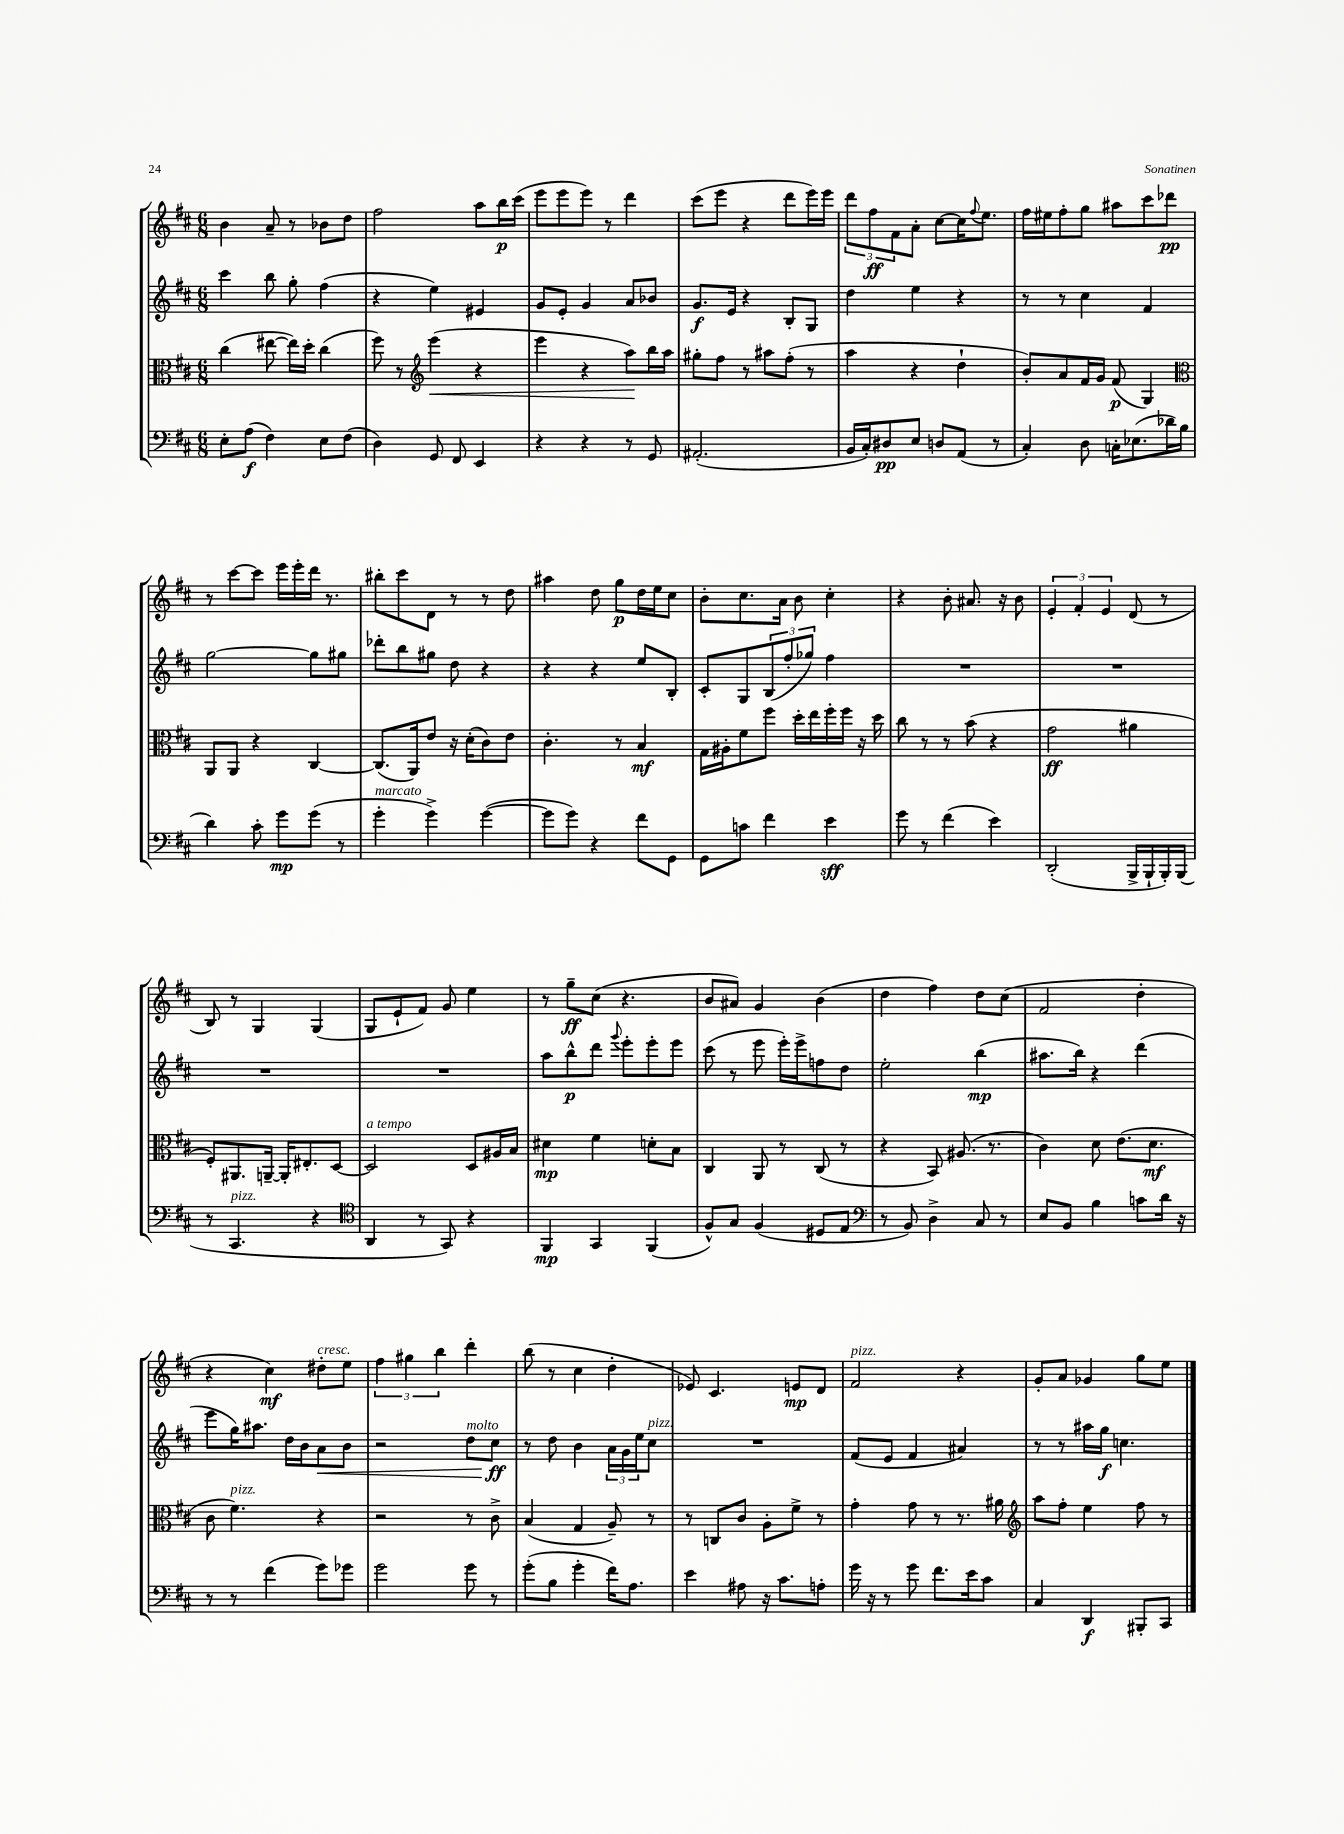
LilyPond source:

<<
\new StaffGroup <<
\new Staff = "s0" {
    \clef treble \key d \major \numericTimeSignature \time 6/8
    b'4 a'8-- r8 bes'8 d''8 |
    fis''2 a''8 b''16\p cis'''16( |
    e'''8 e'''8 e'''8) r8 d'''4 |
    cis'''8( e'''8 r4 d'''8 e'''16) e'''16 |
    \tuplet 3/2 { d'''8 fis''8\ff fis'8 } a'8-. cis''8~ cis''16 \appoggiatura { fis''8 } e''8. |
    fis''16 eis''16 fis''8-. g''8 ais''8 cis'''8 des'''8\pp |
    r8 cis'''8~ cis'''8 e'''16 e'''16-. d'''16 r8. |
    bis''8-. cis'''8 d'8 r8 r8 d''8 |
    ais''4 d''8 g''8\p d''16 e''16 cis''8 |
    b'8-. cis''8. a'16 b'8 cis''4-. |
    r4 b'8-. ais'8. r16 b'8 |
    \tuplet 3/2 { e'4-. fis'4-. e'4 } d'8( r8 |
    b8) r8 g4 g4( |
    g8 e'8-! fis'8) g'8 e''4 |
    r8 g''8--\ff cis''8( r4. |
    b'8 ais'8) g'4 b'4( |
    d''4 fis''4) d''8 cis''8( |
    fis'2 d''4-. |
    r4 cis''4\mf) dis''8-.^\markup { \italic "cresc." } e''8 |
    \tuplet 3/2 { fis''4 gis''4 b''4 } d'''4-. |
    b''8( r8 cis''4 d''4-. |
    ees'8) cis'4. e'8\mp d'8 |
    fis'2^\markup { \italic "pizz." } r4 |
    g'8-. a'8 ges'4 g''8 e''8 \bar "|." |
}
\new Staff = "s1" {
    \clef treble \key d \major \numericTimeSignature \time 6/8
    cis'''4 b''8 g''8-. fis''4( |
    r4 e''4) eis'4 |
    g'8 e'8-. g'4 a'8 bes'8 |
    g'8.\f e'16 r4 b8-. g8 |
    d''4 e''4 r4 |
    r8 r8 cis''4 fis'4 |
    g''2~ g''8 gis''8 |
    des'''8-. b''8 gis''8 d''8 r4 |
    r4 r4 e''8 b8-. |
    cis'8-. g8 \tuplet 3/2 { b8( fis''8-. ges''8) } fis''4 |
    R2. |
    R2. |
    R2. |
    R2. |
    a''8 b''8-^\p d'''8 \appoggiatura { g'''8 } e'''8-. e'''8-. e'''8 |
    cis'''8( r8 e'''8 e'''16-.) e'''16-> f''8 d''8 |
    e''2-. b''4\mp( |
    ais''8. b''16) r4 d'''4( |
    e'''8 g''16) ais''8. d''16 b'16 a'8\< b'8 |
    r2 d''8^\markup { \italic "molto" } cis''8\ff\! |
    r8 d''8 b'4 \tuplet 3/2 { a'16 g'16 e''16 } cis''8^\markup { \italic "pizz." } |
    R2. |
    fis'8( e'8 fis'4 ais'4) |
    r8 r8 ais''16 g''16\f c''4. \bar "|." |
}
\new Staff = "s2" {
    \clef alto \key d \major \numericTimeSignature \time 6/8
    cis''4( eis''8~ eis''16) d''16-. cis''4( |
    fis''8) r8 \clef treble e'''4\<( r4 |
    e'''4 r4 a''8\!) b''16 a''16 |
    gis''8-. fis''8 r8 ais''8 fis''8-.( r8 |
    a''4 r4 d''4-! |
    b'8-.) a'8 fis'16 g'16 fis'8\p( g4) |
    \clef alto a,8 a,8 r4 cis4~ |
    cis8.( a,16) e'8 r16 d'16-.( cis'8) e'8 |
    cis'4.-. r8 b4\mf |
    g16 ais16-. fis'8 fis''8 d''16-. e''16 fis''16-. fis''16 r16 d''16 |
    cis''8 r8 r8 b'8( r4 |
    g'2\ff ais'4 |
    fis8-.) ais,8. a,16~-- a,16-. eis8.-. d8~ |
    d2^\markup { \italic "a tempo" } d8 ais16 b16 |
    dis'4\mp fis'4 d'8-. b8 |
    cis4 a,8 r8 cis8( r8 |
    r4 b,8) ais8.( r8. |
    cis'4) d'8 e'8.( d'8.\mf |
    cis'8 fis'4.^\markup { \italic "pizz." }) r4 |
    r2 r8 cis'8-> |
    b4( g4 a8--) r8 |
    r8 c8 cis'8 a8-. fis'8-> r8 |
    g'4-. g'8 r8 r8. ais'16 |
    \clef treble a''8 fis''8-. e''4 fis''8 r8 \bar "|." |
}
\new Staff = "s3" {
    \clef bass \key d \major \numericTimeSignature \time 6/8
    e8-. a8\f( fis4) e8 fis8( |
    d4) g,8 fis,8 e,4 |
    r4 r4 r8 g,8 |
    ais,2.-.( |
    b,16 cis16-.) dis8\pp e8 d8 a,8( r8 |
    cis4-.) d8 c16-. ees8.( des'16 b16 |
    d'4) cis'8-. g'8\mp g'8( r8 |
    g'4-.^\markup { \italic "marcato" } g'4->) g'4~( |
    g'8 g'8) r4 fis'8 g,8 |
    g,8 c'8 fis'4 e'4\sff |
    g'8 r8 fis'4( e'4) |
    d,2-.( b,,16-> b,,16-! b,,16-.) b,,16( |
    r8 cis,4.^\markup { \italic "pizz." } r4 |
    \clef tenor a,4 r8 g,8) r4 |
    fis,4\mp g,4 fis,4( |
    fis8-^) g8 fis4( dis8 e8 |
    \clef bass r8 b,8) d4-> cis8 r8 |
    e8 b,8 b4 c'8 d'16 r16 |
    r8 r8 fis'4( g'8) ges'8 |
    g'2 g'8 r8 |
    g'8-.( b8 g'4-. fis'16) a8. |
    e'4 ais8 r16 cis'8. a8-. |
    g'16 r16 r8 g'8 fis'8. e'16 cis'8 |
    cis4 d,4\f bis,,8-. cis,8 \bar "|." |
}
>>
>>
\layout { \context { \Score \remove "Bar_number_engraver" } }
